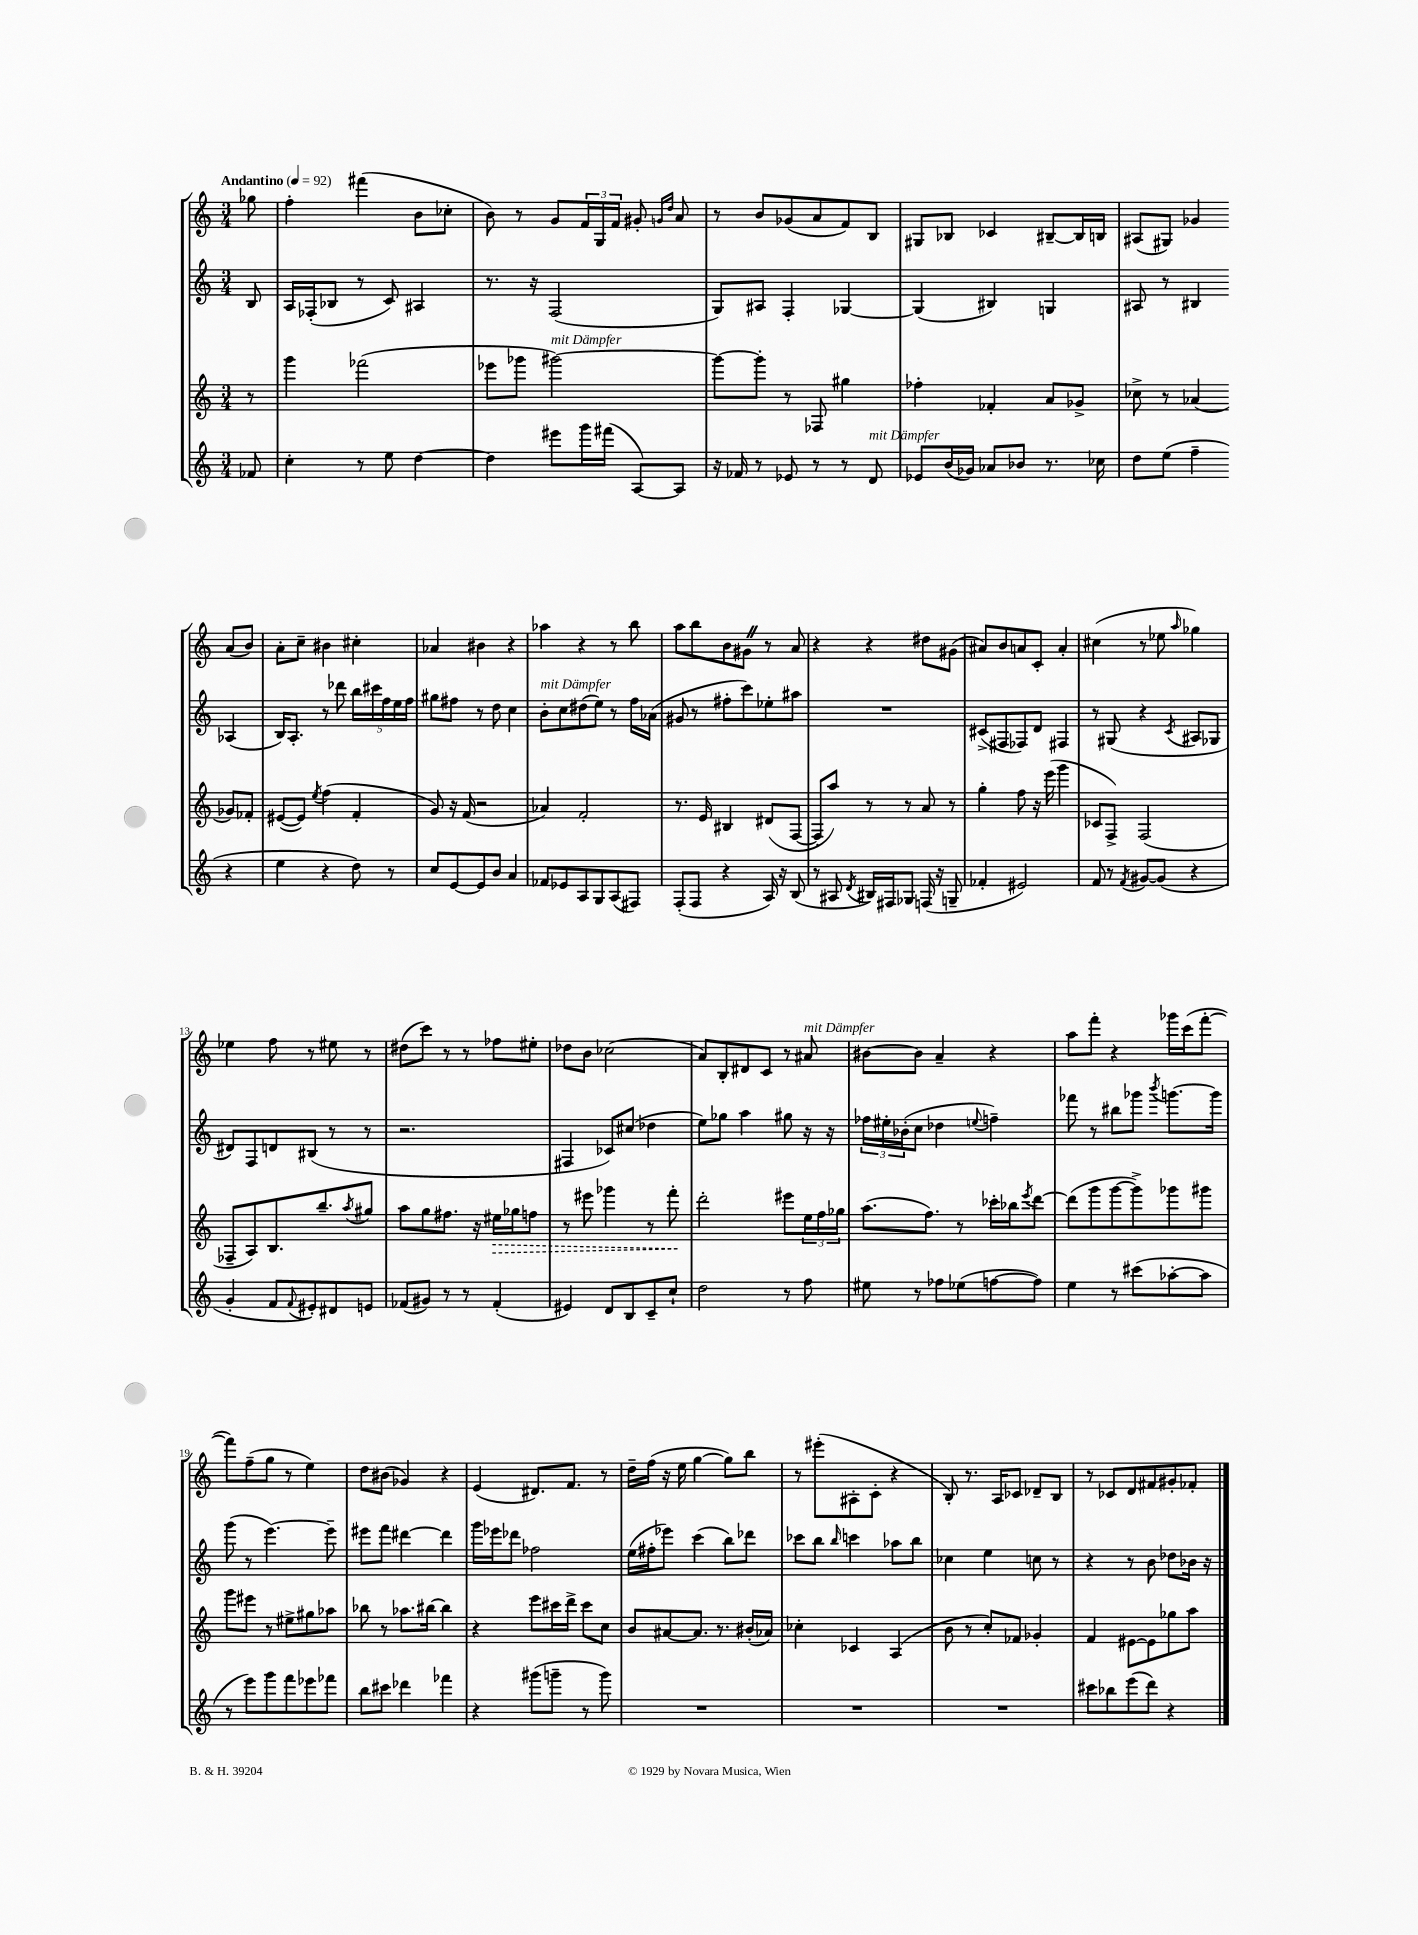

**kern	**kern	**dynam	**kern	**kern
*part4	*part3	*part3	*part2	*part1
*staff4	*staff3	*staff3	*staff2	*staff1
*clefG2	*clefG2	*	*clefG2	*clefG2
*k[]	*k[]	*	*k[]	*k[]
*M3/4	*M3/4	*	*M3/4	*M3/4
*MM92	*MM92	*	*MM92	*MM92
=	=	=	=	=
!	!	!	!	!LO:TX:a:B:t=Andantino
8f-X/	8r	.	8B/	8gg-X\
=1	=1	=1	=1	=1
4cc'\	4ggg\	.	16A/LL	4ff'\
.	.	.	(16F-X'/J	.
.	.	.	8B-X/J	.
8r	(2fff-X\	.	8r	(4fff#X\
8ee\	.	.	8c/)	.
[4dd\	.	.	4A#X/	8b\L
.	.	.	.	8cc-X'\J
=2	=2	=2	=2	=2
4dd\]	8eee-X\L	.	8.r	8b\)
.	8ggg-X\J	.	.	8r
.	.	.	16r	.
!	!LO:TX:a:i:t=mit Dämpfer	!	!	!
8eee#X\L	[2ggg#X\)	.	(2F/	8g/L
16ggg\L	.	.	.	24f/L
.	.	.	.	24G/
(16fff#X\JJ	.	.	.	.
.	.	.	.	24f/JJ
[8A/L)	.	.	.	8g#X'/
.	.	.	.	16qqgn/LL
.	.	.	.	16qqdd/JJ
8A/J]	.	.	.	8a/
=3	=3	=3	=3	=3
16r	8ggg#\L_	.	8G/L)	8r
16f-X/	.	.	.	.
8r	8ggg#'\J]	.	8A#X/J	8b/L
8e-X/	8r	.	4F'/	(8g-X/
8r	8F-X/	.	.	8a/
8r	4gg#X\	.	[4G-X/	8f/)
!LO:TX:a:i:t=mit Dämpfer	!	!	!	!
8d/	.	.	.	8B/J
=4	=4	=4	=4	=4
8e-X/L	4ff-X'\	.	(4G-/]	8G#X/L
(16b/L	.	.	.	8B-X/J
16g-X/JJ)	.	.	.	.
8a-X/L	4f-X'/	.	4B#X/)	4c-X/
8b-X/J	.	.	.	.
8.r	8a/L	.	4Gn/	[8B#X~/L
.	8g-X^/J	.	.	16B#/L]
16cc-X\	.	.	.	16Bn/JJ
=5	=5	=5	=5	=5
8dd\L	8cc-X^\	.	8A#X/	(8A#X/L
(8ee\J	8r	.	8r	8G#X/J)
4ff~\	(4a-X/	.	4B#X/	4g-X/
4r	8g-X/L)	.	(4A-X/	(8a/L
.	8f-X'/J	.	.	8b/J)
!!LO:LB:g=z
=6	=6	=6	=6	=6
4ee\	([8e#X/L	.	16B/KL)	8a'\L
.	.	.	8.A'/J	.
.	8e#/J])	.	.	8cc~\J
.	8qee/	.	.	.
4r	(4ff\	.	8r	4b#X\
.	.	.	8ddd-X\	.
8dd\)	4f'/	.	20bb\LL	4cc#X'\
.	.	.	20ccc#X\	.
.	.	.	20ff\	.
8r	.	.	.	.
.	.	.	20ee\	.
.	.	.	20ff\JJ	.
=7	=7	=7	=7	=7
8cc/L	8g/)	.	8gg#X\L	4a-X/
[8e/	16r	.	8ff#X\J	.
.	(16f/	.	.	.
8e/]	2r	.	8r	4b#X\
8b/J	.	.	8dd\	.
4a/	.	.	4cc\	4r
=8	=8	=8	=8	=8
!	!	!	!LO:TX:a:i:t=mit Dämpfer	!
8f-X/L	4a-X/)	.	8b'\L	4aa-X\
8e-X/	.	.	8cc\	.
8A/	2f'/	.	(8dd#X\	4r
8G/	.	.	8ee\J)	.
(8A/	.	.	8r	8r
8F#X/J)	.	.	16ff\LL	8bb\
.	.	.	(16a-X\JJ	.
=9	=9	=9	=9	=9
(8F'/L	8.r	.	8g#X/	8aa\L
8F/J	.	.	8r	8bb\
.	16e/	.	.	.
4r	4B#X/	.	8ff#X'\L	8b\
.	.	.	8ccc\)	8g#XZ\J
16A/)	(8d#X/L	.	8ee-X'\	8r
16r	.	.	.	.
(8B/	[8F/J	.	8aa#X\J	8a/
=10	=10	=10	=10	=10
8r	8F'/L]	.	2.r	4r
8A#X/	8aa/J)	.	.	.
8qd/	.	.	.	.
16B#X/LL)	8r	.	.	4r
16F#X/J	.	.	.	.
8G-X/J	8r	.	.	.
(16Fn/	8a/	.	.	8dd#X\L
16r	.	.	.	.
8Gn~/	8r	.	.	(8g#X\J
=11	=11	=11	=11	=11
4f-X'/	4gg'\	.	(8c#X^/L	8a#X/L)
.	.	.	8F#X/	8b/
2e#X/)	8ff\	.	8F-X/)	8an/
.	16r	.	8d/J	8c'/J
.	(16eee\	.	.	.
.	4ggg\	.	4F#X/	4a'/
=12	=12	=12	=12	=12
8f/	8c-X/L	.	8r	(4cc#X\
8r	8F^/J)	.	(8G#X/	.
8qf/	.	.	.	.
[8g#X/L	(2F/	.	4r	8r
(8g#/J]	.	.	.	8ee-X\
.	.	.	8qc/	16qqaa/
4r	.	.	8A#X/L	4gg-X\)
.	.	.	8G-X/J	.
!!LO:LB:g=z
=13	=13	=13	=13	=13
4g'/	8F-X~/L	.	8d#X/L)	4ee-X\
.	8A/)	.	8F/	.
8f/L	8.B/	.	8dn/	8ff\
8qqf/	.	.	.	.
8e#X'/)	.	.	(8B#X/J	8r
.	8.bb~/	.	.	.
8d#X/	.	.	8r	8ee#X\
.	8qaa/	.	.	.
8en/J	8gg#X/J	.	8r	8r
=14	=14	=14	=14	=14
(8f-X/L	8aa\L	.	2.r	(8dd#X\L
8g#X/J)	8gg\	.	.	8ccc\J)
8r	8.ff#X\J	.	.	8r
8r	.	.	.	8r
.	16r	.	.	.
!	!	!LO:HP:b	!	!
(4f-'/	16ee#X\LL	>	.	8ff-X\L
.	16gg-X\J	.	.	.
.	8ffn\J	.	.	8ee#X'\J
=15	=15	=15	=15	=15
4e#X/)	8r	.	4F#X/	8dd-X\L
.	8eee#X\	.	.	8b\J
8d/L	4ggg-X\	.	8c-X/L)	(2cc-X\
8B/	.	.	(8cc#X/J	.
8c~/	8r	.	4dd-X\	.
8cc`/J	8fff'\	.	.	.
.	.	]	.	.
=16	=16	=16	=16	=16
2dd\	2ddd'\	.	8ee\L)	8a/L)
.	.	.	8gg-X\J	8B'/
.	.	.	4aa\	8d#X/
.	.	.	.	8c/J
8r	8eee#X\L	.	8gg#X\	8r
!	!	!	!	!LO:TX:a:i:t=mit Dämpfer
8ff\	24ee\L	.	16r	8a#X/
.	24ff\	.	.	.
.	.	.	16r	.
.	24gg-X\JJ	.	.	.
=17	=17	=17	=17	=17
8ee#X\	(8.aa\L	.	24ff-X\LL	[8b#X\L
.	.	.	24ee#X'\	.
.	.	.	(24b-X'\J	.
8r	.	.	8cc\J	8b#\J]
.	8.ff\J)	.	.	.
8ff-X\L	.	.	4dd-X\	4a~/
(8ee-X\	8r	.	.	.
.	.	.	8qqeen/	.
[8ffn\	16ccc-X'\LL	.	4ffn~\)	4r
.	16bb-X\J	.	.	.
.	8qeee/	.	.	.
8ff\J])	[8ddd\J	.	.	.
=18	=18	=18	=18	=18
4ee\	(8ddd\L]	.	8fff-X\	8aa\L
.	8ggg\	.	8r	8fff'\J
8r	[8ggg\	.	8bb#X\L	4r
(8ccc#X\L	8ggg^\])	.	8ggg-X\J	.
.	.	.	8qbbb/	.
[8aa-X'\	8ggg-X\	.	[8.gggn\L	16ggg-X\LL
.	.	.	.	(16ccc\J
8aa-\J]	8ggg#X\J	.	.	[8fff'\J
.	.	.	16ggg\Jk]	.
!!LO:LB:g=z
=19	=19	=19	=19	=19
8r	8ggg\L	.	(8ggg\	8fff\L])
8eee\L)	8eee#X\J	.	8r	(8ff~\
8ggg\	8r	.	[4.eee\)	8gg\J
8fff\	8ee#X^\L	.	.	8r
8eee-X\	8gg#X\	.	.	4ee\)
8fff-X\J	8aa-X\J	.	8eee~\]	.
=20	=20	=20	=20	=20
8bb\L	8bb-X\	.	8eee#X\L	8dd\L
8ccc#X\J	8r	.	8fff\J	(8b#X\J
4ddd-X\	8.aa-X\L	.	[4ddd#X\	4g-X/)
.	[16bb#X\Jk	.	.	.
4fff-X\	4bb#\]	.	4ddd#\]	4r
=21	=21	=21	=21	=21
4r	4r	.	16ggg\LL	(4e/
.	.	.	16eee-X\J	.
.	.	.	8ddd-X\J	.
(8ggg#X\L	8eee\L	.	2ff-X\	8.d#X/L)
8gggn~\J	16ccc#X\L	.	.	.
.	16ddd^\JJ	.	.	8.f/J
8r	8ccc#\L	.	.	.
8ggg\)	8cc\J	.	.	8r
=22	=22	=22	=22	=22
2.r	8b/L	.	(16ee\LL	16dd~\LL
.	.	.	16ff#X'\J	(16ff\JJ
.	[8a#X/	.	8eee-X\J)	16r
.	.	.	.	16ee\
.	8.a#/J]	.	(4ccc\	[4gg\
.	8.r	.	.	.
.	.	.	8bb\L)	8gg\L])
.	(16b#X'/LL	.	8ddd-X\J	8bb\J
.	16a-X/JJ)	.	.	.
=23	=23	=23	=23	=23
2.r	4cc-X'\	.	8ccc-X\L	8r
.	.	.	8bb\J	(8eee#X'\L
.	.	.	16qqbb/	.
.	4c-X/	.	4cccn\	8A#X'\
.	.	.	.	8c'\J
.	(4A/	.	8aa-X\L	4r
.	.	.	8bb\J	.
=24	=24	=24	=24	=24
2.r	8b\	.	4cc-X\	8B'/)
.	8r	.	.	8.r
.	8cc'/L)	.	4ee\	.
.	.	.	.	16A/KL
.	8f-X/J	.	.	8c-X/J
.	4g-X'/	.	8ccn\	8d-X~/L
.	.	.	8r	8B/J
=25	=25	=25	=25	=25
8ccc#X\L	4f/	.	4r	8r
8bb-X\	.	.	.	8c-X/L
(8eee\	[8e#X\L	.	8r	8d/
8ddd\J)	8e#\]	.	8b\	8f#X/
4r	8gg-X\	.	8dd-X\L	8g#X'/
.	8aa\J	.	16b-X\Jk	8f-X'/J
.	.	.	16r	.
==	==	==	==	==
*-	*-	*-	*-	*-
